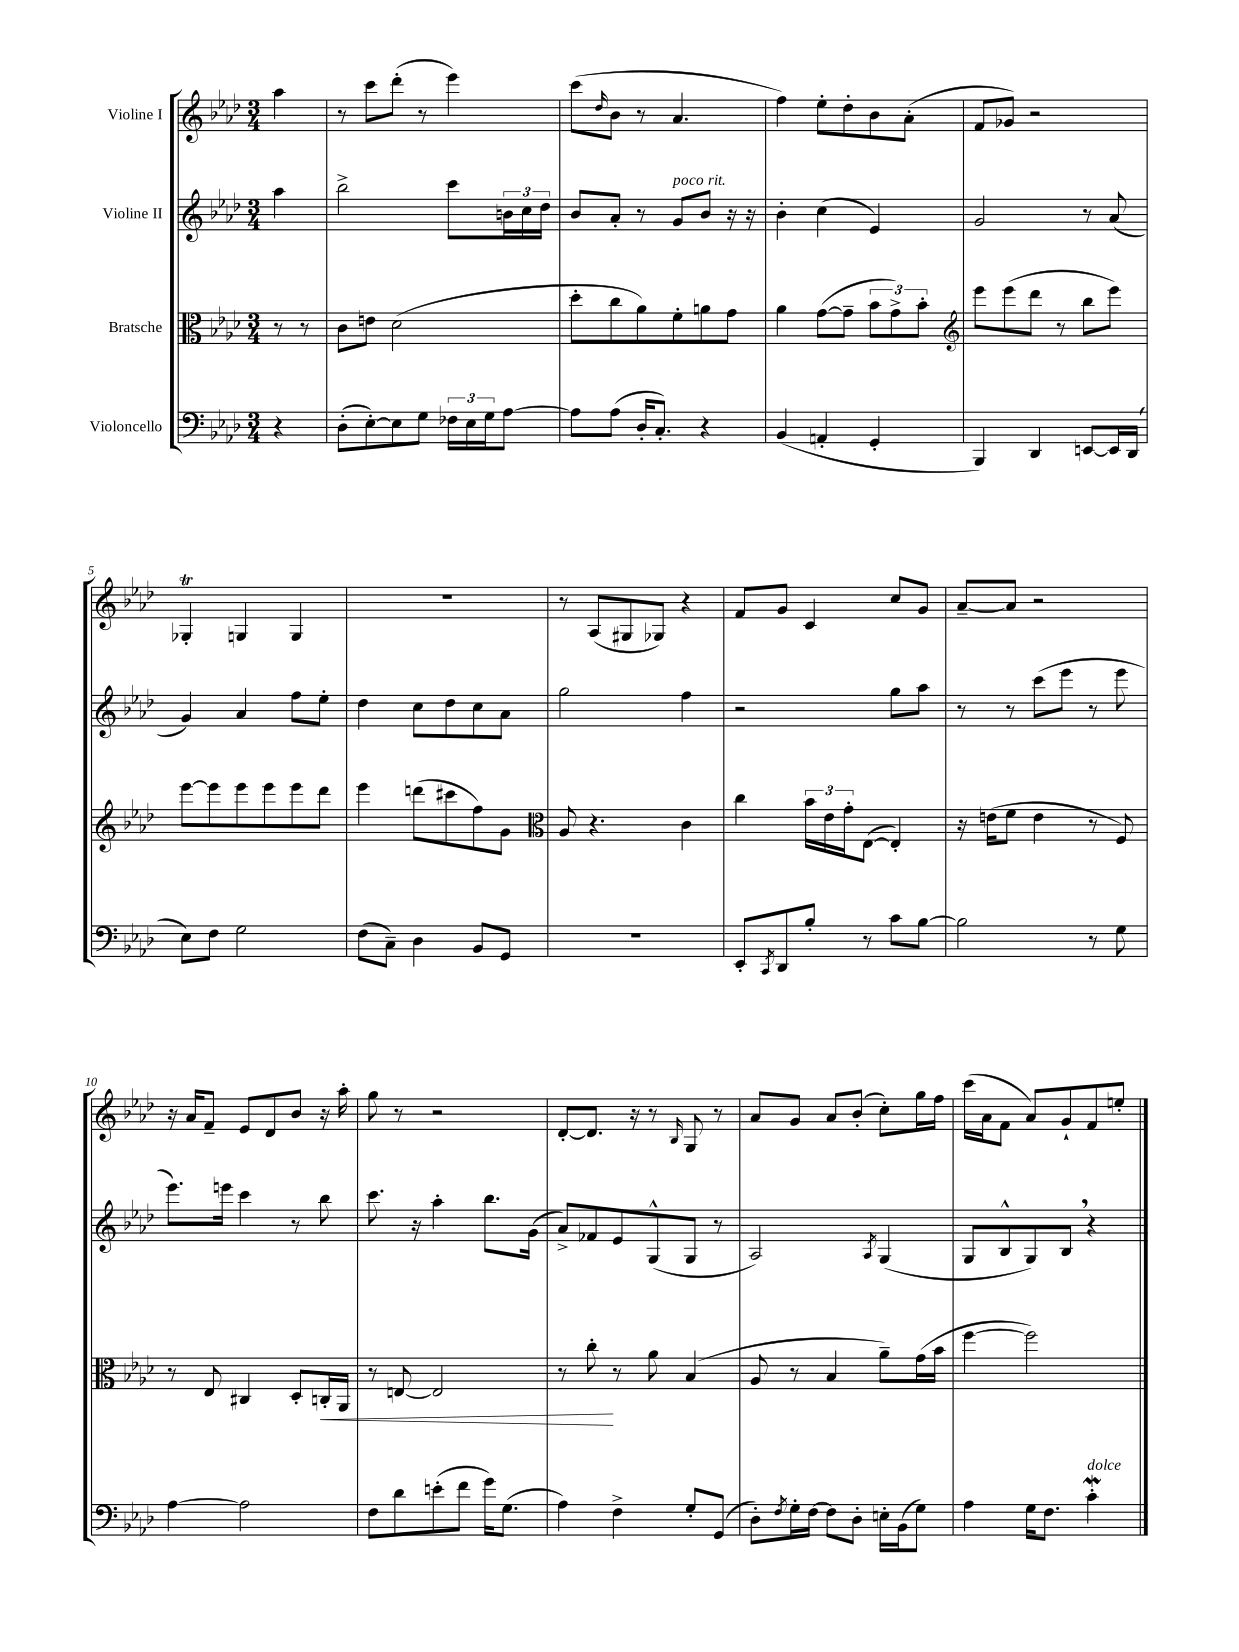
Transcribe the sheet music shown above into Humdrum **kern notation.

**kern	**kern	**dynam	**kern	**kern
*part4	*part3	*part3	*part2	*part1
*staff4	*staff3	*staff3	*staff2	*staff1
*I"Violoncello	*I"Bratsche	*	*I"Violine II	*I"Violine I
*clefF4	*clefC3	*	*clefG2	*clefG2
*k[b-e-a-d-]	*k[b-e-a-d-]	*	*k[b-e-a-d-]	*k[b-e-a-d-]
*M3/4	*M3/4	*	*M3/4	*M3/4
=	=	=	=	=
4r	8r	.	4aa-\	4aa-\
.	8r	.	.	.
=1	=1	=1	=1	=1
(8D-'\L	8c\L	.	2bb-^\	8r
[8E-'\)	8en\J	.	.	8ccc\L
8E-\]	(2d-\	.	.	(8ddd-'\J
8G\J	.	.	.	8r
24F-X\LL	.	.	8ccc\L	4eee-\)
24E-\	.	.	.	.
24G\J	.	.	.	.
[8A-\J	.	.	24bn\L	.
.	.	.	24cc\	.
.	.	.	24dd-\JJ	.
=2	=2	=2	=2	=2
8A-\L]	8dd-'\L	.	8b-/L	(8ccc\L
.	.	.	.	16qqdd-/
(8A-\J	8cc\	.	8a-'/J	8b-\J
16D-'/KL	8a-\)	.	8r	8r
8.C'/J)	.	.	.	.
!	!	!	!LO:TX:a:i:t=poco rit.	!
.	8f'\	.	8g/L	4.a-/
4r	8an\	.	8b-/J	.
.	8g\J	.	16r	.
.	.	.	16r	.
=3	=3	=3	=3	=3
(4BB-/	4a-\	.	4b-'\	4ff\)
4AAn'/	([8g\L	.	(4cc\	8ee-'\L
.	8g~\J]	.	.	8dd-'\
4GG'/	12b-\L	.	4e-/)	8b-\
.	12g^\)	.	.	.
.	.	.	.	(8a-'\J
.	12b-'\J	.	.	.
=4	=4	=4	=4	=4
*	*clefG2	*	*	*
4BBB-/)	8eee-\L	.	2g/	8f/L
.	(8eee-\	.	.	8g-X/J)
4DD-/	8ddd-\J	.	.	2r
.	8r	.	.	.
[8EEn/L	8bb-\L	.	8r	.
16EE/L]	8eee-\J)	.	(8a-/	.
(16DD-/JJ	.	.	.	.
!!LO:LB:g=z
=5	=5	=5	=5	=5
8E-\L)	[8eee-\L	.	4g/)	4G-XT'/
8F\J	8eee-\]	.	.	.
2G\	8eee-\	.	4a-/	4Gn/
.	8eee-\	.	.	.
.	8eee-\	.	8ff\L	4G/
.	8ddd-\J	.	8ee-'\J	.
=6	=6	=6	=6	=6
(8F\L	4eee-\	.	4dd-\	2.r
8C~\J)	.	.	.	.
4D-\	(8dddn\L	.	8cc\L	.
.	8ccc#X\	.	8dd-\	.
8BB-/L	8ff\)	.	8cc\	.
8GG/J	8g\J	.	8a-\J	.
=7	=7	=7	=7	=7
*	*clefC3	*	*	*
2.r	8A-/	.	2gg\	8r
.	4.r	.	.	(8A-/L
.	.	.	.	8G#X/
.	.	.	.	8G-X/J)
.	4c\	.	4ff\	4r
=8	=8	=8	=8	=8
8EE-'/L	4cc\	.	2r	8f/L
8qCC/	.	.	.	.
8DD-/	.	.	.	8g/J
8B-'/J	24b-\LL	.	.	4c/
.	24e-\	.	.	.
.	24g'\J	.	.	.
8r	([8E-\J	.	.	.
8c\L	4E-'/])	.	8gg\L	8cc/L
[8B-\J	.	.	8aa-\J	8g/J
=9	=9	=9	=9	=9
2B-\]	16r	.	8r	[8a-~/L
.	(16en\KL	.	.	.
.	8f\J	.	8r	8a-/J]
.	4e\	.	(8ccc\L	2r
.	.	.	8eee-\J	.
8r	8r	.	8r	.
8G\	8F/)	.	8eee-\	.
!!LO:LB:g=z
=10	=10	=10	=10	=10
[4A-\	8r	.	8.eee-\L)	16r
.	.	.	.	16a-/KL
.	8E-/	.	.	8f~/J
.	.	.	16eeen\Jk	.
2A-\]	4C#X/	.	4ccc\	8e-/L
.	.	.	.	8d-/
.	8D-'/L	.	8r	8b-/J
!	!	!LO:HP:b	!	!
.	16Cn'/L	<	8bb-\	16r
.	16AA-/JJ	.	.	16aa-'\
=11	=11	=11	=11	=11
8F\L	8r	.	8.ccc\	8gg\
8d-\	[8En/	.	.	8r
.	.	.	16r	.
(8en'\	2E/]	.	4aa-'\	2r
8f\J	.	.	.	.
16g\KL)	.	.	8.bb-\L	.
(8.G\J	.	.	.	.
.	.	.	(16g\Jk	.
=12	=12	=12	=12	=12
4A-\)	8r	.	8a-^/L)	[8d-'/L
.	8cc'\	.	8f-X/	8.d-/J]
4F^\	8r	[	8e-/	.
.	.	.	.	16r
.	8a-\	.	(8G^^/	8r
.	.	.	.	16qqB-/
8G'/L	(4B-/	.	8G/J	8G/
(8GG/J	.	.	8r	8r
=13	=13	=13	=13	=13
8D-'\L)	8A-/	.	2A-/)	8a-/L
8qF/	.	.	.	.
16G'\L	8r	.	.	8g/J
[16F\JJ	.	.	.	.
8F\L]	4B-/	.	.	8a-/L
8D-'\J	.	.	.	(8b-'/J
.	.	.	8qA-/	.
16En'\LL	8a-~\L)	.	(4G/	8cc'\L)
(16BB-\J	.	.	.	.
8G\J)	(16g\L	.	.	16gg\L
.	16b-\JJ	.	.	16ff\JJ
=14	=14	=14	=14	=14
4A-\	[4ff\	.	8G/L	(16ccc\LL
.	.	.	.	16a-\J
.	.	.	8B-^^/	8f\J
16G\KL	2ff\])	.	8G/)	8a-/L)
8.F\J	.	.	.	.
.	.	.	8B-,/J	8g`/
!LO:TX:a:i:t=dolce	!	!	!	!
4cW'\	.	.	4r	8f/
.	.	.	.	8een'/J
==	==	==	==	==
*-	*-	*-	*-	*-
